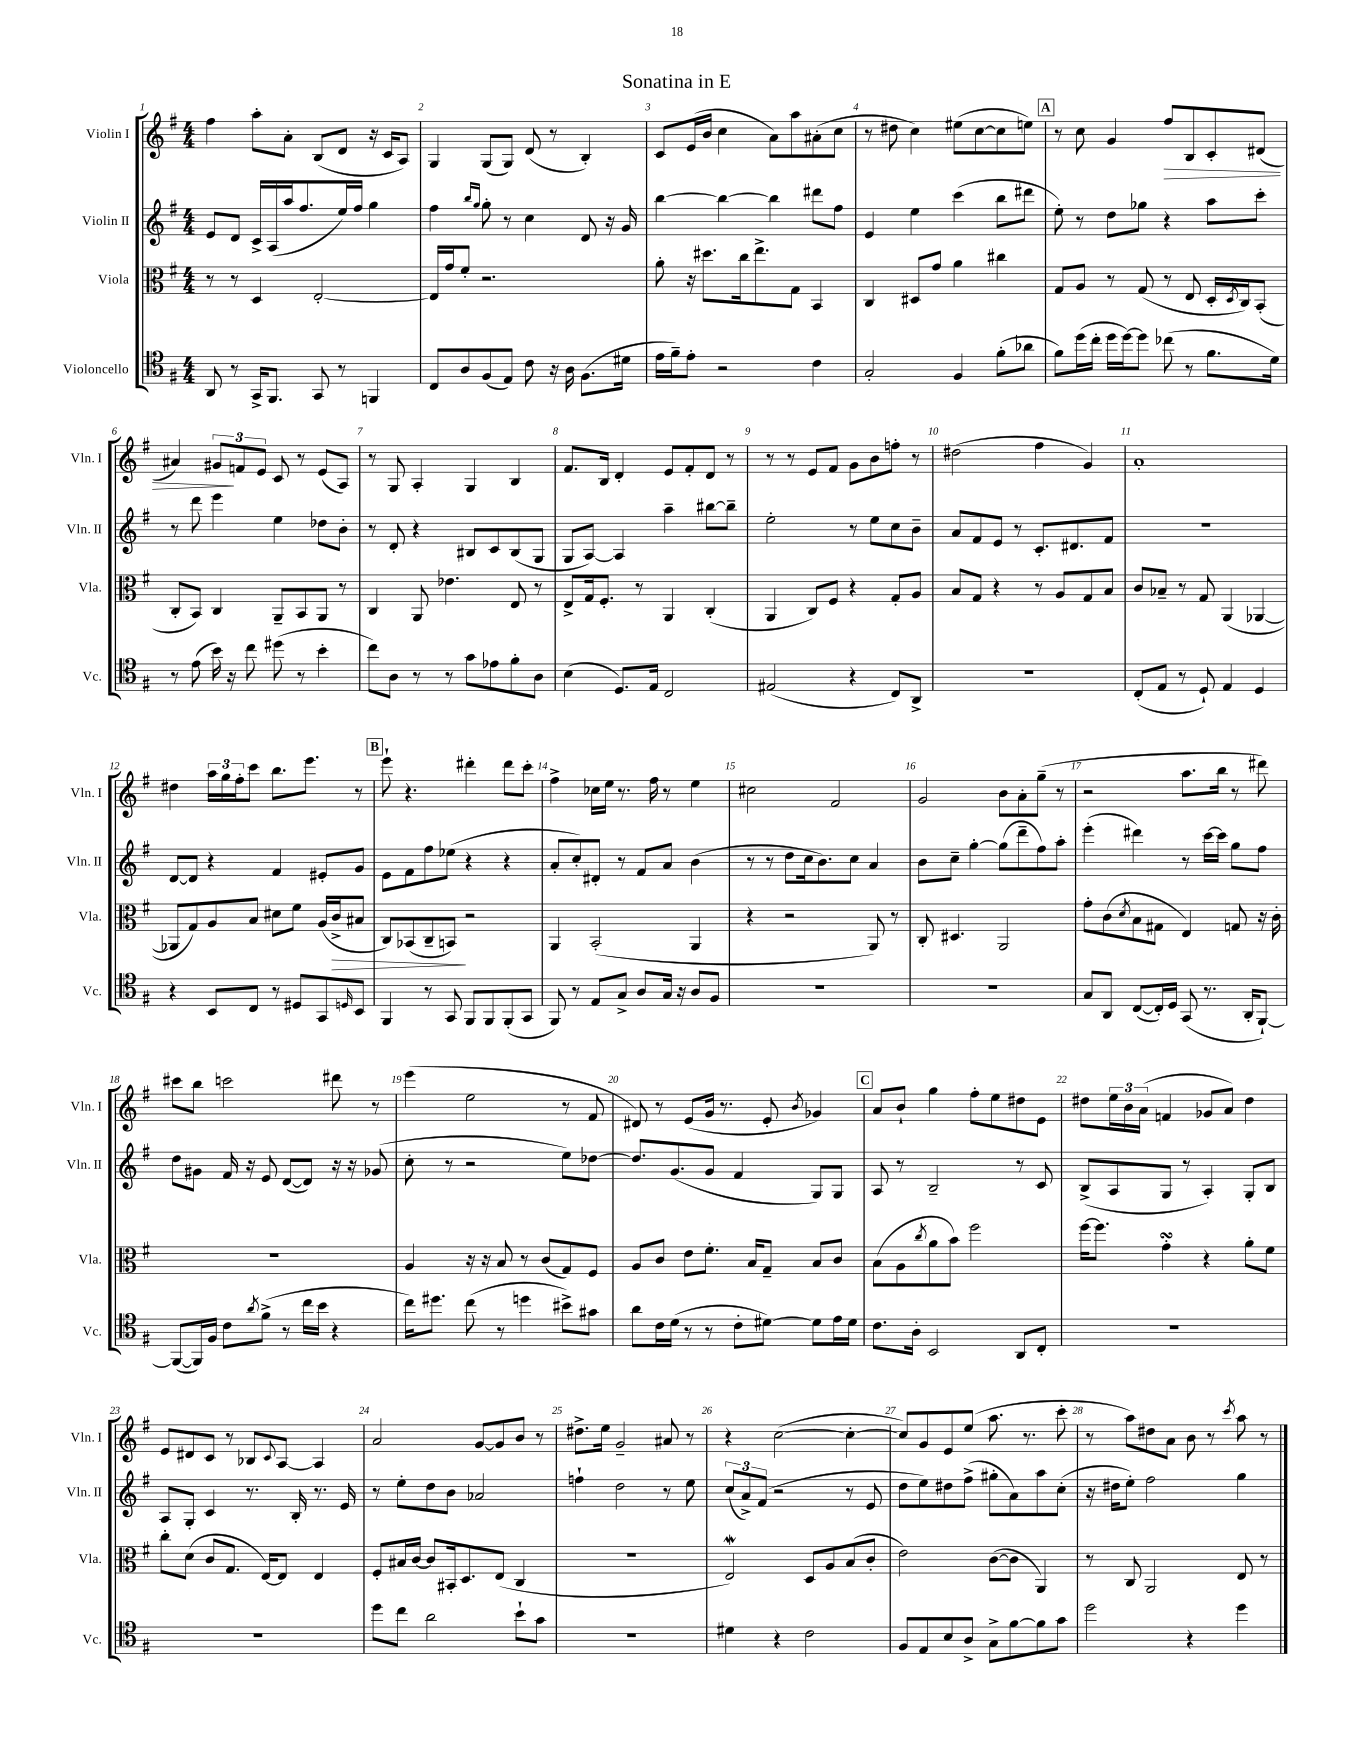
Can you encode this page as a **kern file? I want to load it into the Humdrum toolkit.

**kern	**kern	**dynam	**kern	**kern	**dynam
*part4	*part3	*part3	*part2	*part1	*part1
*staff4	*staff3	*staff3	*staff2	*staff1	*staff1
*I"Violoncello	*I"Viola	*	*I"Violin II	*I"Violin I	*
*I'Vc.	*I'Vla.	*	*I'Vln. II	*I'Vln. I	*
*clefC4	*clefC3	*	*clefG2	*clefG2	*
*k[f#]	*k[f#]	*	*k[f#]	*k[f#]	*
*M4/4	*M4/4	*	*M4/4	*M4/4	*
=1	=1	=1	=1	=1	=1
8AA/	8r	.	8e/L	4ff#\	.
8r	8r	.	8d/J	.	.
16GG^/KL	4D/	.	16c^/LL	8aa'\L	.
8.FF#/J	.	.	(16A/	.	.
.	.	.	16aa/J	8a'\J	.
.	.	.	8.ff#/	.	.
8GG/	[2E'/	.	.	(8B/L	.
8r	.	.	16ee/L)	8d/J	.
.	.	.	16ff#/JJ	.	.
4FFn/	.	.	4gg\	16r	.
.	.	.	.	16c/KL	.
.	.	.	.	8A/J)	.
=2	=2	=2	=2	=2	=2
8C/L	16E/LL]	.	4ff#\	4G/	.
.	16g/J	.	.	.	.
8A/	8f#'/J	.	.	.	.
.	.	.	16qqbb/LL	.	.
.	.	.	16qqgg/JJ	.	.
(8F#/	2.r	.	8gg'\	(8G/L	.
8E/J)	.	.	8r	8G/J)	.
8c\	.	.	4cc\	(8d/	.
16r	.	.	.	8r	.
16A\	.	.	.	.	.
(8.F#\L	.	.	8d/	4B'/)	.
.	.	.	16r	.	.
16d#X\Jk	.	.	16g/	.	.
=3	=3	=3	=3	=3	=3
16e\LL	8a'\	.	[4bb\	8c/L	.
16f#~\J)	.	.	.	.	.
8e'\J	16r	.	.	(16e/L	.
.	8.dd#X\L	.	.	16b/JJ	.
2r	.	.	4bb\_	4cc\	.
.	16cc\k	.	.	.	.
.	8.ee^\	.	.	.	.
.	.	.	4bb\]	8a\L)	.
.	8G\J	.	.	8aa\	.
4c\	4BB/	.	8ddd#X\L	(8a#X'\	.
.	.	.	8ff#\J	8cc\J	.
=4	=4	=4	=4	=4	=4
2G'/	4C/	.	4e/	8r	.
.	.	.	.	8dd#X\	.
.	8D#X/L	.	4ee\	4cc\)	.
.	8g/J	.	.	.	.
4F#/	4a\	.	(4ccc\	(8ee#X\L	.
.	.	.	.	[8cc\	.
(8f#'\L	4cc#X\	.	8bb\L	8cc\]	.
8a-X\J	.	.	8ddd#X\J	8een\J)	.
!!LO:REH:place=s1:t=A
=5	=5	=5	=5	=5	=5
8f#\L)	8G/L	.	8ee'\)	8r	.
(16dd\L	8A/J	.	8r	8cc\	.
16cc'\JJ	.	.	.	.	.
16dd\LL	8r	.	8dd\L	4g/	.
[16dd\J)	.	.	.	.	.
8dd\J]	(8G/	.	8gg-X\J	.	.
!	!	!	!	!	!LO:HP:b
(8cc-X\	8r	.	4r	8ff#/L	>
8r	8E/	.	.	8B/	.
8.f#\L	16D'/LL	.	8aa\L	8c'/	.
.	8qD/	.	.	.	.
.	16C/J)	.	.	.	.
.	(8BB'/J	.	8ccc'\J	(8d#X/J	.
16d\Jk)	.	.	.	.	.
!!LO:LB:g=z
=6	=6	=6	=6	=6	=6
8r	8C'/L	.	8r	4a#X/)	.
(8e\	8BB/J)	.	8ddd\	.	.
16b\)	4C/	.	4eee\	12g#X/L	.
16r	.	.	.	.	.
.	.	.	.	12fn/	]
8cc\	.	.	.	.	.
.	.	.	.	12e/J	.
(8dd#X\	8AA~/L	.	4ee\	8c/	.
8r	8BB/	.	.	8r	.
4b'\	8AA/J	.	8dd-X\L	(8e/L	.
.	8r	.	8b'\J	8A/J)	.
=7	=7	=7	=7	=7	=7
8cc\L)	4C/	.	8r	8r	.
8A\J	.	.	8d'/	8G/	.
8r	8AA/	.	4r	4A'/	.
8r	4.e-X\	.	.	.	.
8g\L	.	.	8B#X/L	4G/	.
8e-X\	.	.	8c/	.	.
8f#'\	8E/	.	(8B#/	4B/	.
8A\J	8r	.	8G/J	.	.
=8	=8	=8	=8	=8	=8
(4B\	8E^/L	.	8G/L	8.f#/L	.
.	16G/k	.	[8A/J)	.	.
.	8.F#'/J	.	.	16B/Jk	.
8.D/L)	.	.	4A/]	4d'/	.
.	8r	.	.	.	.
16E/Jk	.	.	.	.	.
2C/	4AA/	.	4aa~\	8e/L	.
.	.	.	.	8f#'/	.
.	(4C'/	.	[8bb#X\L	8d/J	.
.	.	.	8bb#~\J]	8r	.
=9	=9	=9	=9	=9	=9
(2E#X/	4AA/	.	2ee'\	8r	.
.	.	.	.	8r	.
.	8C/L)	.	.	8e/L	.
.	8F#/J	.	.	8f#/J	.
4r	4r	.	8r	8g\L	.
.	.	.	8ee\L	8b\	.
8C/L)	8G'/L	.	8cc\	8ffn'\J	.
8AA^/J	8A/J	.	8b~\J	8r	.
=10	=10	=10	=10	=10	=10
1r	8B/L	.	8a/L	(2dd#X\	.
.	8G/J	.	8f#/	.	.
.	4r	.	8e/J	.	.
.	.	.	8r	.	.
.	8r	.	8.c'/L	4ff#\	.
.	8A/L	.	.	.	.
.	.	.	8.d#X/	.	.
.	8G/	.	.	4g/)	.
.	8B/J	.	8f#/J	.	.
=11	=11	=11	=11	=11	=11
(8C'/L	8c/L	.	1r	1a'	.
8E/J	8B-X~/J	.	.	.	.
8r	8r	.	.	.	.
8D`/)	8G/	.	.	.	.
4E/	(4AA/	.	.	.	.
4D/	[4AA-X/	.	.	.	.
!!LO:LB:g=z
=12	=12	=12	=12	=12	=12
4r	8AA-X/L]	.	[8d/L	4dd#X\	.
.	8G/)	.	8d/J]	.	.
8BB/L	8A/	.	4r	24aa\LL	.
.	.	.	.	24gg\	.
.	.	.	.	24ff#'\J	.
8C/J	8B/J	.	.	8ccc\J	.
8r	8d#X\L	.	4f#/	8.bb\L	.
8D#X/L	8f#\J	.	.	.	.
.	.	.	.	8.eee\J	.
8GG/	(16A/LL	.	8e#X'/L	.	.
!	!	!LO:HP:b	!	!	!
.	16c^/J	>	.	.	.
16qqDn/	.	.	.	.	.
8BB/J	8B#X/J	.	8g/J	8r	.
!!LO:REH:place=s1:t=B
=13	=13	=13	=13	=13	=13
4FF#/	8C/L)	.	8e\L	8eee`\	.
.	(8BB-X/	.	8f#\	4.r	.
8r	8C~/	.	8ff#\	.	.
8GG/	8BBn/J)	.	(8ee-X\J	.	.
8FF#/L	2r	]	4r	4ddd#X'\	.
8FF#/	.	.	.	.	.
(8FF#'/	.	.	4r	8ddd#\L	.
8GG/J	.	.	.	8ccc'\J	.
=14	=14	=14	=14	=14	=14
8FF#/)	4AA/	.	8a'/L	4ff#^\	.
8r	.	.	8cc'/)	.	.
8E/L	(2BB'/	.	8d#X'/J	16cc-X\LL	.
.	.	.	.	16ee\JJ	.
8G^/J	.	.	8r	8.r	.
8A/L	.	.	8f#/L	.	.
.	.	.	.	16ff#\	.
16G/Jk	.	.	8a/J	8r	.
16r	.	.	.	.	.
8A/L	4AA/	.	(4b\	4ee\	.
8F#/J	.	.	.	.	.
=15	=15	=15	=15	=15	=15
1r	4r	.	8r	2cc#X\	.
.	.	.	8r	.	.
.	2r	.	8dd\L	.	.
.	.	.	16cc\k	.	.
.	.	.	8.b\)	.	.
.	.	.	.	2f#/	.
.	.	.	8cc\J	.	.
.	8AA/)	.	4a/	.	.
.	8r	.	.	.	.
=16	=16	=16	=16	=16	=16
1r	8C'/	.	8b\L	2g/	.
.	4.D#X/	.	8cc~\J	.	.
.	.	.	[4gg'\	.	.
.	2AA/	.	(8gg\L]	8b\L	.
.	.	.	8ddd~\	8a'\	.
.	.	.	8ff#\)	(8gg~\J	.
.	.	.	8aa'\J	8r	.
=17	=17	=17	=17	=17	=17
8G/L	8g'\L	.	(4eee'\	2r	.
8AA/J	(8c\	.	.	.	.
.	8qd/	.	.	.	.
([8C/L	8B\	.	4ddd#X\)	.	.
16C'/L])	8G#X\J	.	.	.	.
16D/JJ	.	.	.	.	.
(8GG/	4E/)	.	8r	8.aa\L	.
8.r	.	.	[16ccc\LL	.	.
.	.	.	16ccc\JJ]	16bb\Jk	.
.	8Gn/	.	8gg\L	8r	.
16AA'/KL	.	.	.	.	.
[8FF#`/J)	16r	.	8ff#\J	8ddd#X\)	.
.	16c'\	.	.	.	.
!!LO:LB:g=z
=18	=18	=18	=18	=18	=18
(8FF#/L_	1r	.	8dd\L	8ccc#X\L	.
16FF#/L])	.	.	8g#X\J	8bb\J	.
16F#/JJ	.	.	.	.	.
8c\L	.	.	16f#/	2cccn\	.
.	.	.	16r	.	.
8qa/	.	.	.	.	.
(8f#^\J	.	.	8e/	.	.
8r	.	.	([8d/L	.	.
16cc\LL	.	.	8d/J])	.	.
16b\JJ	.	.	.	.	.
4r	.	.	16r	8ddd#X\	.
.	.	.	16r	.	.
.	.	.	(8g-X/	8r	.
=19	=19	=19	=19	=19	=19
16cc\KL)	4A/	.	8cc'\	(4eee\	.
8.dd#X\J	.	.	.	.	.
.	.	.	8r	.	.
(8cc\	16r	.	2r	2ee\	.
.	16r	.	.	.	.
8r	8B/	.	.	.	.
4ddn\	8r	.	.	.	.
.	(8c/L	.	.	.	.
8b#X^\L)	8G/)	.	8ee\L)	8r	.
8g#X\J	8F#/J	.	[8dd-X\J	8f#/	.
=20	=20	=20	=20	=20	=20
8a\L	8A/L	.	8.dd-/L]	8d#X/)	.
16c\L	8c/J	.	.	8r	.
(16d\JJ	.	.	(8.g/	.	.
8r	8e\L	.	.	(8e/L	.
8r	8.f#'\J	.	8g/J	16g/Jk	.
.	.	.	.	8.r	.
8c'\L	.	.	4f#/	.	.
.	16B/KL	.	.	.	.
[8d#X\J)	8G~/J	.	.	8e'/	.
.	.	.	.	8qb/	.
8d#\L]	8B/L	.	8G/L)	4g-X/)	.
16e\L	8c/J	.	8G/J	.	.
16d#\JJ	.	.	.	.	.
!!LO:REH:place=s1:t=C
=21	=21	=21	=21	=21	=21
8.c\L	(8B\L	.	8A/	8a/L	.
.	8A\	.	8r	8b`/J	.
16A'\Jk	.	.	.	.	.
.	8qcc/	.	.	.	.
2BB/	8a\	.	2B~/	4gg\	.
.	8b\J)	.	.	.	.
.	2ff#\	.	.	8ff#'\L	.
.	.	.	.	8ee\	.
8AA/L	.	.	8r	8dd#X\	.
8C'/J	.	.	8c/	8e\J	.
=22	=22	=22	=22	=22	=22
1r	[16ff#\KL	.	(8B^/L	8dd#X\L	.
.	8.ff#\J]	.	.	.	.
.	.	.	8A/	24ee\L	.
.	.	.	.	24b\	.
.	.	.	.	(24a\JJ	.
.	4gsSSs'\	.	8G/J	4fn/	.
.	.	.	8r	.	.
.	4r	.	4A'/)	8g-X/L	.
.	.	.	.	8a/J)	.
.	8a'\L	.	8G'/L	4dd#\	.
.	8f#\J	.	8B/J	.	.
!!LO:LB:g=z
=23	=23	=23	=23	=23	=23
1r	8cc'\L	.	8A/L	8e/L	.
.	(8d\J	.	8G'/J	8d#X/	.
.	8c/L	.	4c/	8c/J	.
.	8.G/J	.	.	8r	.
.	.	.	8.r	8B-X/L	.
.	[16E/KL)	.	.	.	.
.	.	.	.	8qqc/	.
.	8E/J]	.	.	[8A/J	.
.	.	.	16B'/	.	.
.	4E/	.	8.r	4A/]	.
.	.	.	16e/	.	.
=24	=24	=24	=24	=24	=24
8dd\L	8F#'/L	.	8r	2a/	.
8cc\J	16B#X/L	.	8ee'\L	.	.
.	[16c/JJ	.	.	.	.
2a\	8c/L]	.	8dd\	.	.
.	16BB#X'/k	.	8b\J	.	.
.	8.D/	.	.	.	.
.	.	.	2a-X/	[8g/L	.
.	(8E/J	.	.	8g/]	.
8b`\L	4C/	.	.	8b/J	.
8g\J	.	.	.	8r	.
=25	=25	=25	=25	=25	=25
1r	1r	.	4ffn`\	8.dd#X^\L	.
.	.	.	.	16ee\Jk	.
.	.	.	2dd\	2g~/	.
.	.	.	8r	8a#X/	.
.	.	.	8ee\	8r	.
=26	=26	=26	=26	=26	=26
4d#X\	2EW/)	.	(12cc/L	4r	.
.	.	.	12a^/)	.	.
.	.	.	(12f#/J	.	.
4r	.	.	2r	([2cc\	.
2c\	8D/L	.	.	.	.
.	8A/	.	.	.	.
.	(8B/	.	8r	4cc'\_	.
.	8c'/J	.	8e/	.	.
=27	=27	=27	=27	=27	=27
8F#/L	2e\)	.	8dd\L	8cc/L])	.
8E/	.	.	8ee\)	8g/	.
8B/	.	.	8dd#X\	8e/	.
8A^/J	.	.	(8ff#^\J	(8ee/J	.
8G^\L	([8c\L	.	8gg#X'\L	8.aa\	.
[8f#\	8c\J]	.	8a\)	.	.
.	.	.	.	8.r	.
8f#\]	4AA/)	.	8aa\	.	.
8g\J	.	.	(8cc'\J	8ccc'\	.
=28	=28	=28	=28	=28	=28
2dd\	8r	.	16r	8r	.
.	.	.	16dd#X\KL	.	.
.	8C/	.	8ee'\J)	8aa\L)	.
.	2AA/	.	2ff#\	8dd#X\	.
.	.	.	.	8a\J	.
4r	.	.	.	8b\	.
.	.	.	.	8r	.
.	.	.	.	8qccc/	.
4dd\	8E/	.	4gg\	8aa\	.
.	8r	.	.	8r	.
==	==	==	==	==	==
*-	*-	*-	*-	*-	*-
